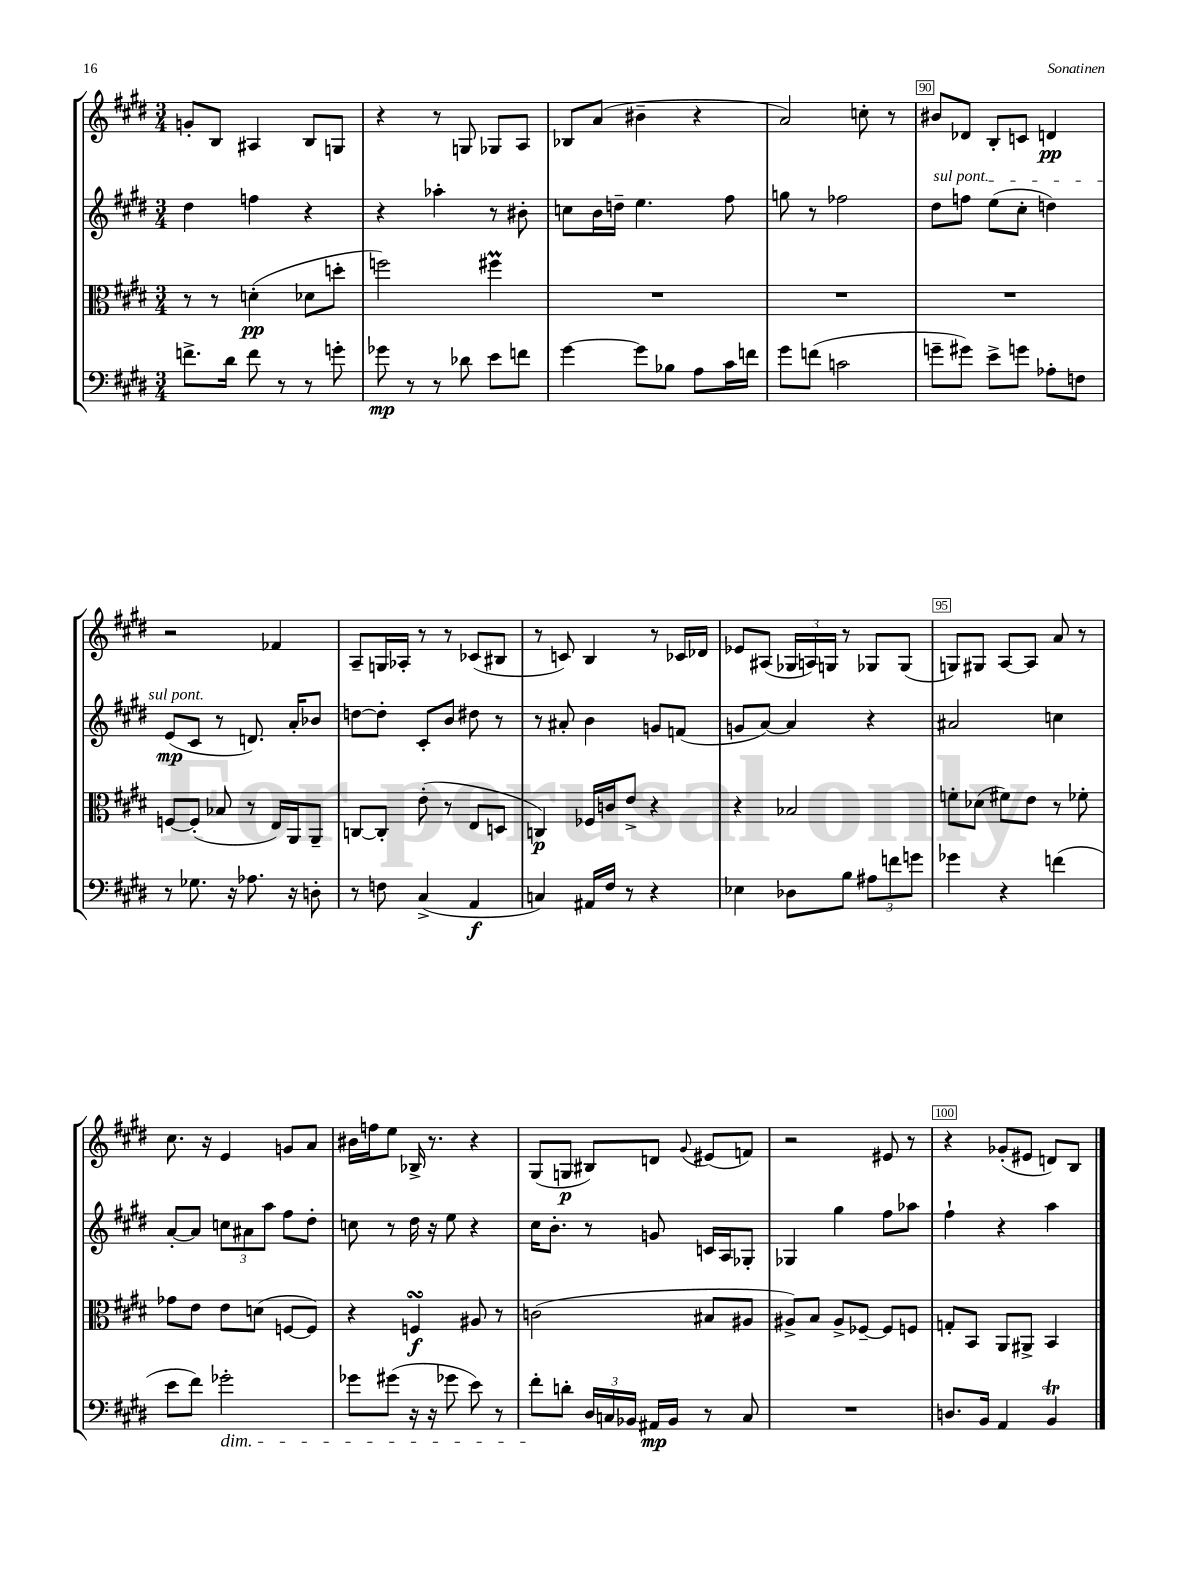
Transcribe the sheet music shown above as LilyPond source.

<<
\new StaffGroup <<
\new Staff = "s0" {
    \clef treble \key e \major \numericTimeSignature \time 3/4
    \autoBeamOff g'8[-. b8] ais4 b8[ g8] |
    r4 r8 g8 ges8[ a8] |
    bes8[ a'8]( bis'4-- r4 |
    a'2) c''8-. r8 |
    bis'8[ des'8] b8[-. c'8] d'4\pp |
    r2 fes'4 |
    a8[-- g16 aes16]-. r8 r8 ces'8[( bis8] |
    r8 c'8) b4 r8 ces'16[ des'16] |
    ees'8[ ais8]( \tuplet 3/2 { ges16[ a16) g16] } r8 ges8[ ges8]( |
    g8[) gis8] a8[~ a8] a'8 r8 |
    cis''8. r16 e'4 g'8[ a'8] |
    bis'16[ f''16 e''8] bes16-> r8. r4 |
    gis8[( g8]\p bis8[) d'8] \appoggiatura { gis'8 } eis'8[( f'8]) |
    r2 eis'8 r8 |
    r4 ges'8[-.( eis'8] d'8[) b8] \bar "|." |
}
\new Staff = "s1" {
    \clef treble \key e \major \numericTimeSignature \time 3/4
    \autoBeamOff dis''4 f''4 r4 |
    r4 aes''4-. r8 bis'8-. |
    c''8[ b'16 d''16]-- e''4. fis''8 |
    g''8 r8 fes''2 |
    \once \override TextSpanner.bound-details.left.text = \markup { \italic "sul pont." } dis''8[\startTextSpan f''8] e''8[( cis''8]-. d''4) |
    e'8[\mp( cis'8]\stopTextSpan r8 d'8.) a'16[-. bes'8] |
    d''8[~ d''8]-. cis'8[-. b'8] dis''8 r8 |
    r8 ais'8-. b'4 g'8[ f'8]( |
    g'8[ a'8]~) a'4 r4 |
    ais'2 c''4 |
    a'8[~-. a'8] \tuplet 3/2 { c''8[ ais'8 a''8] } fis''8[ dis''8]-. |
    c''8 r8 dis''16 r16 e''8 r4 |
    cis''16[ b'8.]-. r8 g'8 c'16[ a16 ges8]-. |
    ges4 gis''4 fis''8[ aes''8] |
    fis''4-! r4 a''4 \bar "|." |
}
\new Staff = "s2" {
    \clef alto \key e \major \numericTimeSignature \time 3/4
    \autoBeamOff r8 r8 d'4-.\pp( des'8[ d''8]-. |
    f''2) fis''4\prall |
    R2. |
    R2. |
    R2. |
    f8[~ f8]-.( bes8 r8 e16[) a,16 a,8]-- |
    c8[~ c8]-. e'8-.( r8 e8[ d8] |
    c4\p) fes16[ c'16 e'8]-> r4 |
    r4 bes2 |
    f'8[-. des'8]( fis'8[) e'8] r8 fes'8-. |
    ges'8[ e'8] e'8[ d'8]( f8[~ f8]) |
    r4 f4\turn\f ais8 r8 |
    c'2( bis8[ ais8] |
    ais8[->) b8] ais8[-> fes8]~-- fes8[ f8] |
    g8[-. b,8] a,8[ ais,8]-> b,4 \bar "|." |
}
\new Staff = "s3" {
    \clef bass \key e \major \numericTimeSignature \time 3/4
    \autoBeamOff f'8.[-> dis'16] f'8 r8 r8 g'8-. |
    ges'8\mp r8 r8 des'8 e'8[ f'8] |
    gis'4~ gis'8[ bes8] a8[ cis'16 f'16] |
    gis'8[ f'8]( c'2 |
    g'8[-- gis'8]) e'8[-> g'8] aes8[-. f8] |
    r8 ges8. r16 aes8. r16 d8-. |
    r8 f8 cis4->( a,4\f |
    c4) ais,16[ fis16] r8 r4 |
    ees4 des8[ b8] \tuplet 3/2 { ais8[ f'8 g'8] } |
    ges'4 r4 f'4( |
    e'8[ fis'8]) ges'2-.\dim |
    ges'8[ gis'8]( r16 r16 ges'8 e'8) r8 |
    fis'8[-.\! d'8]-. \tuplet 3/2 { dis16[ c16 bes,16] } ais,16[\mp bes,16] r8 c8 |
    R2. |
    d8.[ b,16] a,4 b,4\trill \bar "|." |
}
>>
>>
\layout { \context { \Score currentBarNumber = #86 \override BarNumber.break-visibility = ##(#f #t #t) barNumberVisibility = #(every-nth-bar-number-visible 5) \override BarNumber.stencil = #(make-stencil-boxer 0.1 0.3 ly:text-interface::print) } }
